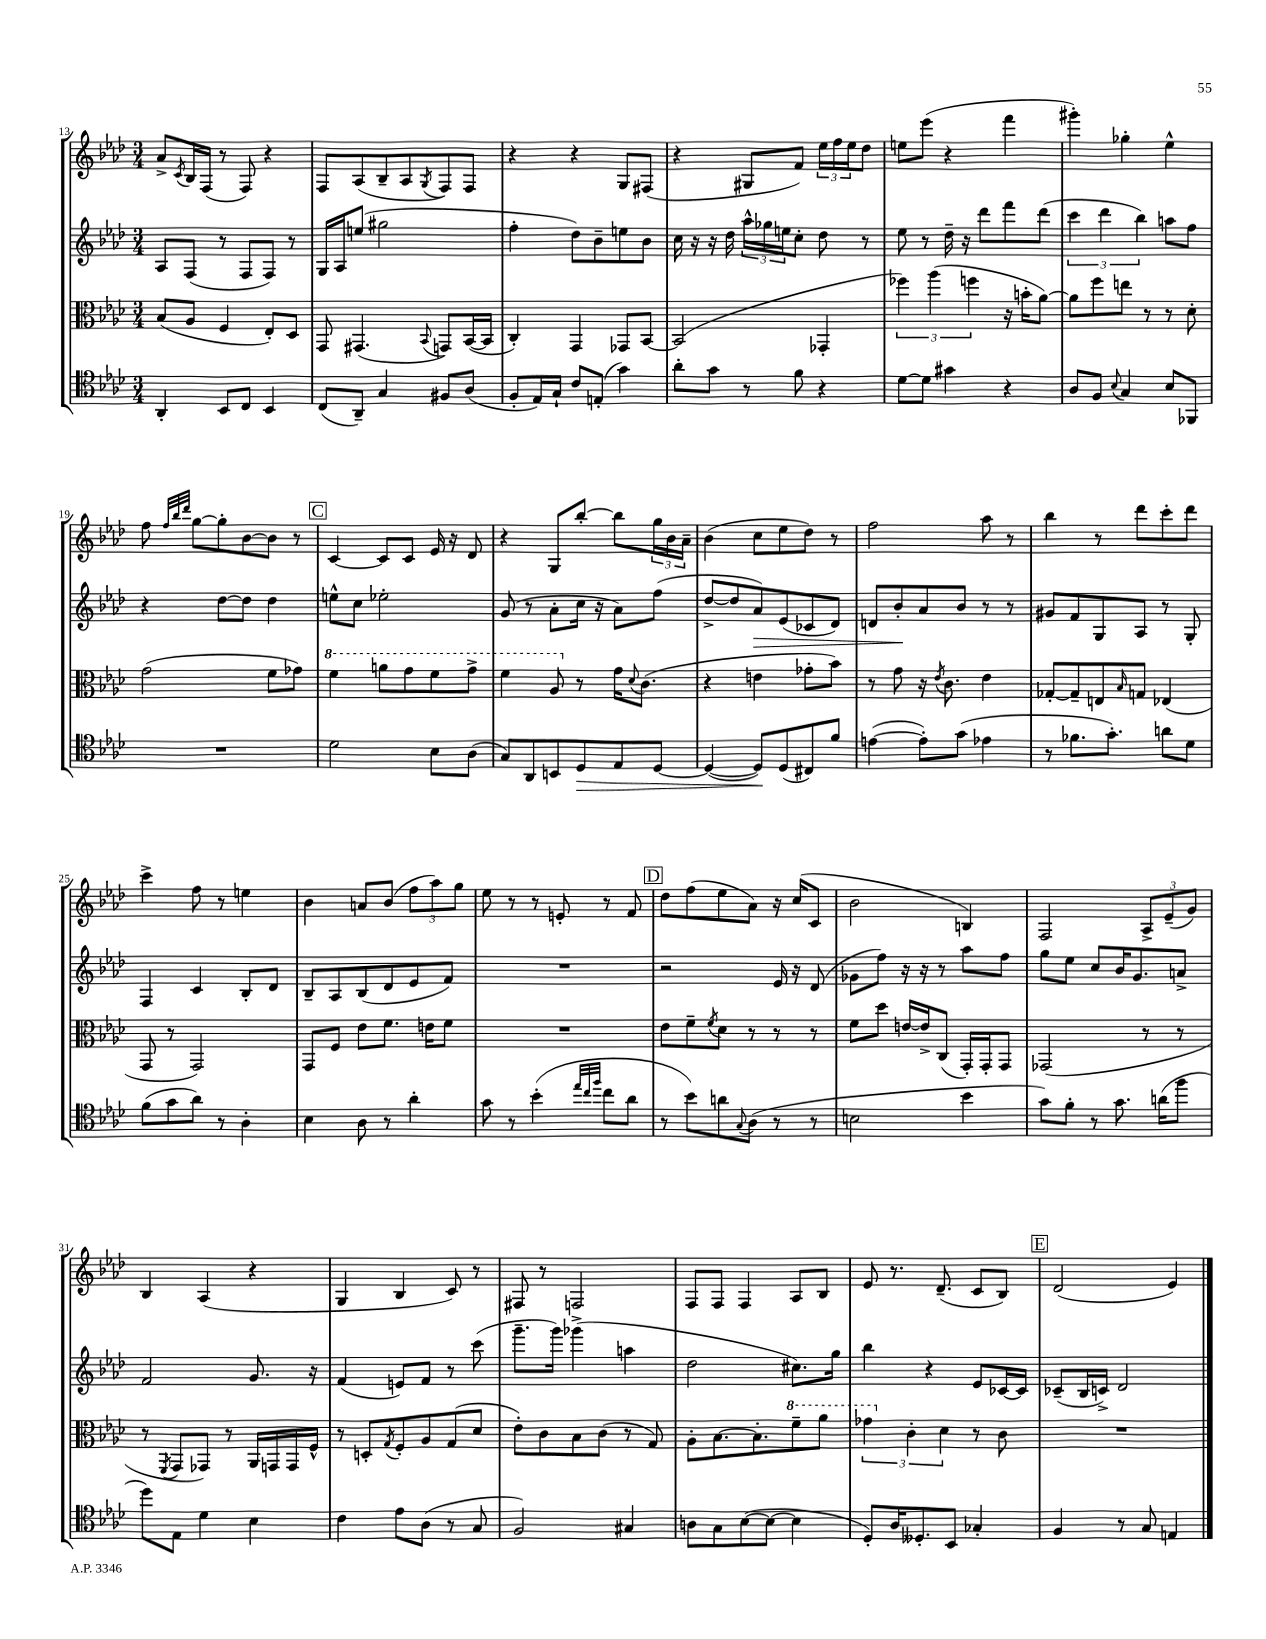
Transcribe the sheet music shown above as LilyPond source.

<<
\new StaffGroup <<
\new Staff = "s0" {
    \clef treble \key aes \major \numericTimeSignature \time 3/4
    aes'8-> \acciaccatura { c'8 } bes16 f16( r8 f8) r4 |
    f8 aes8( bes8-- aes8 \acciaccatura { g8 } f8) f8 |
    r4 r4 g8 fis8( |
    r4 gis8 f'8) \tuplet 3/2 { ees''16 f''16 ees''16 } des''8 |
    e''8 ees'''8( r4 f'''4 |
    gis'''4-.) ges''4-. ees''4-^ |
    f''8 \grace { f''32 bes''32 des'''32 } g''8~ g''8-. bes'8~ bes'8 r8 |
    \mark \markup { \box "C" } c'4~ c'8 c'8 ees'16 r16 des'8 |
    r4 g8 bes''8~-. bes''8 \tuplet 3/2 { g''16 bes'16 aes'16-- } |
    bes'4( c''8 ees''8 des''8) r8 |
    f''2 aes''8 r8 |
    bes''4 r8 des'''8 c'''8-. des'''8 |
    c'''4-> f''8 r8 e''4 |
    bes'4 a'8 bes'8( \tuplet 3/2 { f''8 aes''8) g''8 } |
    ees''8 r8 r8 e'8-. r8 f'8 |
    \mark \markup { \box "D" } des''8 f''8( ees''8 aes'8) r16 c''16( c'8 |
    bes'2 b4) |
    f2 \tuplet 3/2 { aes8-> ees'8--( g'8) } |
    bes4 aes4( r4 |
    g4 bes4 c'8) r8 |
    fis8 r8 f2 |
    f8 f8 f4 aes8 bes8 |
    ees'8 r8. des'8.--( c'8 bes8) |
    \mark \markup { \box "E" } des'2( ees'4) \bar "|." |
}
\new Staff = "s1" {
    \clef treble \key aes \major \numericTimeSignature \time 3/4
    aes8 f8( r8 f8 f8) r8 |
    g16 aes16 e''8( gis''2 |
    f''4-. des''8) bes'8-- e''8 bes'8 |
    c''16 r16 r16 des''16 \tuplet 3/2 { aes''16-^ ges''16 e''16 } c''8-. des''8 r8 |
    ees''8 r8 des''16-- r16 des'''8 f'''8 des'''8( |
    \tuplet 3/2 { c'''4 des'''4 bes''4) } a''8 f''8 |
    r4 des''8~ des''8 des''4 |
    \mark \markup { \box "C" } e''8-^ c''8 ees''2-. |
    g'8( r8 aes'8-. c''16 r16 aes'8) f''8( |
    des''8~-> des''8 aes'8\>) ees'8( ces'8 des'8) |
    d'8 bes'8-.\! aes'8 bes'8 r8 r8 |
    gis'8 f'8 g8 aes8 r8 g8-. |
    f4 c'4 bes8-. des'8 |
    bes8-- aes8 bes8( des'8 ees'8 f'8) |
    R2. |
    \mark \markup { \box "D" } r2 ees'16 r16 des'8( |
    ges'8 f''8) r16 r16 r8 aes''8 f''8 |
    g''8 ees''8 c''8 bes'16 g'8. a'8-> |
    f'2 g'8. r16 |
    f'4( e'8) f'8 r8 c'''8( |
    g'''8.-- g'''16) ges'''4->( a''4 |
    des''2 cis''8.) g''16 |
    bes''4 r4 ees'8 ces'16~ ces'16 |
    \mark \markup { \box "E" } ces'8--( bes16 c'16->) des'2 \bar "|." |
}
\new Staff = "s2" {
    \clef alto \key aes \major \numericTimeSignature \time 3/4
    bes8( aes8 f4 ees8-.) des8 |
    g,8 gis,4.( \appoggiatura { bes,8 } g,8) bes,16~( bes,16 |
    c4-.) g,4 ges,8 bes,8~ |
    bes,2( ges,4-. |
    \tuplet 3/2 { fes''4) aes''4( f''4 } r16 b'16-. aes'8~) |
    aes'8 f''8 e''8 r8 r8 des'8-. |
    g'2( f'8 ges'8) |
    \mark \markup { \box "C" } \ottava #1 f''4 a''8 g''8 f''8 g''8-> |
    f''4 aes'8 \ottava #0 r8 g'16 \appoggiatura { des'8 } c'8.( |
    r4 e'4 ges'8-. bes'8) |
    r8 g'8 r16 \acciaccatura { ees'8 } c'8. ees'4 |
    ges8~-. ges8-- e8 \grace { bes16 } g8 ees4( |
    g,8 r8 g,2) |
    g,8 f8 ees'8 f'8. e'16 f'8 |
    R2. |
    \mark \markup { \box "D" } ees'8 f'8-- \acciaccatura { f'8 } des'8 r8 r8 r8 |
    f'8 des''8 e'16~ e'16-> c8( g,16-.) g,16-. g,8 |
    ges,2( r8 r8 |
    r8 \acciaccatura { f,8 } g,8 ges,8) r8 aes,16 g,16 g,16 f16-^ |
    r8 d8-. \acciaccatura { g8 } f8-. aes8 g8( des'8 |
    ees'8-.) c'8 bes8 c'8( r8 g8) |
    aes8-. bes8.~ bes8.-. \ottava #1 f''8-- aes''8 |
    \tuplet 3/2 { ges''4 \ottava #0 c'4-. des'4 } r8 c'8 |
    \mark \markup { \box "E" } R2. \bar "|." |
}
\new Staff = "s3" {
    \clef tenor \key aes \major \numericTimeSignature \time 3/4
    aes,4-. bes,8 c8 bes,4 |
    c8( aes,8--) g4 fis8 aes8( |
    f8-. ees16) g16-! c'8 e8-.( g'4) |
    aes'8-. g'8 r8 f'8 r4 |
    des'8~ des'8 gis'4 r4 |
    aes8 f8 \appoggiatura { bes8 } g4 bes8 fes,8 |
    R2. |
    \mark \markup { \box "C" } des'2 bes8 aes8( |
    g8) aes,8 b,8 des8\> ees8 des8~ |
    des4~( des8\!) des8( cis8) f'8 |
    e'4~( e'8-.) g'8( ees'4 |
    r8 fes'8. g'8.-.) a'8 des'8 |
    f'8( g'8 aes'8) r8 aes4-. |
    bes4 aes8 r8 aes'4-. |
    g'8 r8 bes'4-.( \grace { ees''32 c''32 f''32 } c''8 aes'8 |
    \mark \markup { \box "D" } r8 bes'8) a'8 \appoggiatura { g8 } aes8( r8 r8 |
    b2 bes'4 |
    g'8) f'8-. r8 g'8. a'16( f''8 |
    des''8) ees8 des'4 bes4 |
    c'4 ees'8 aes8( r8 g8 |
    f2) gis4 |
    a8 g8 bes8~( bes8~ bes4 |
    des8-.) aes16 deses8.-. bes,8 ges4-. |
    \mark \markup { \box "E" } f4 r8 g8 e4 \bar "|." |
}
>>
>>
\layout { \context { \Score currentBarNumber = #13 } }
